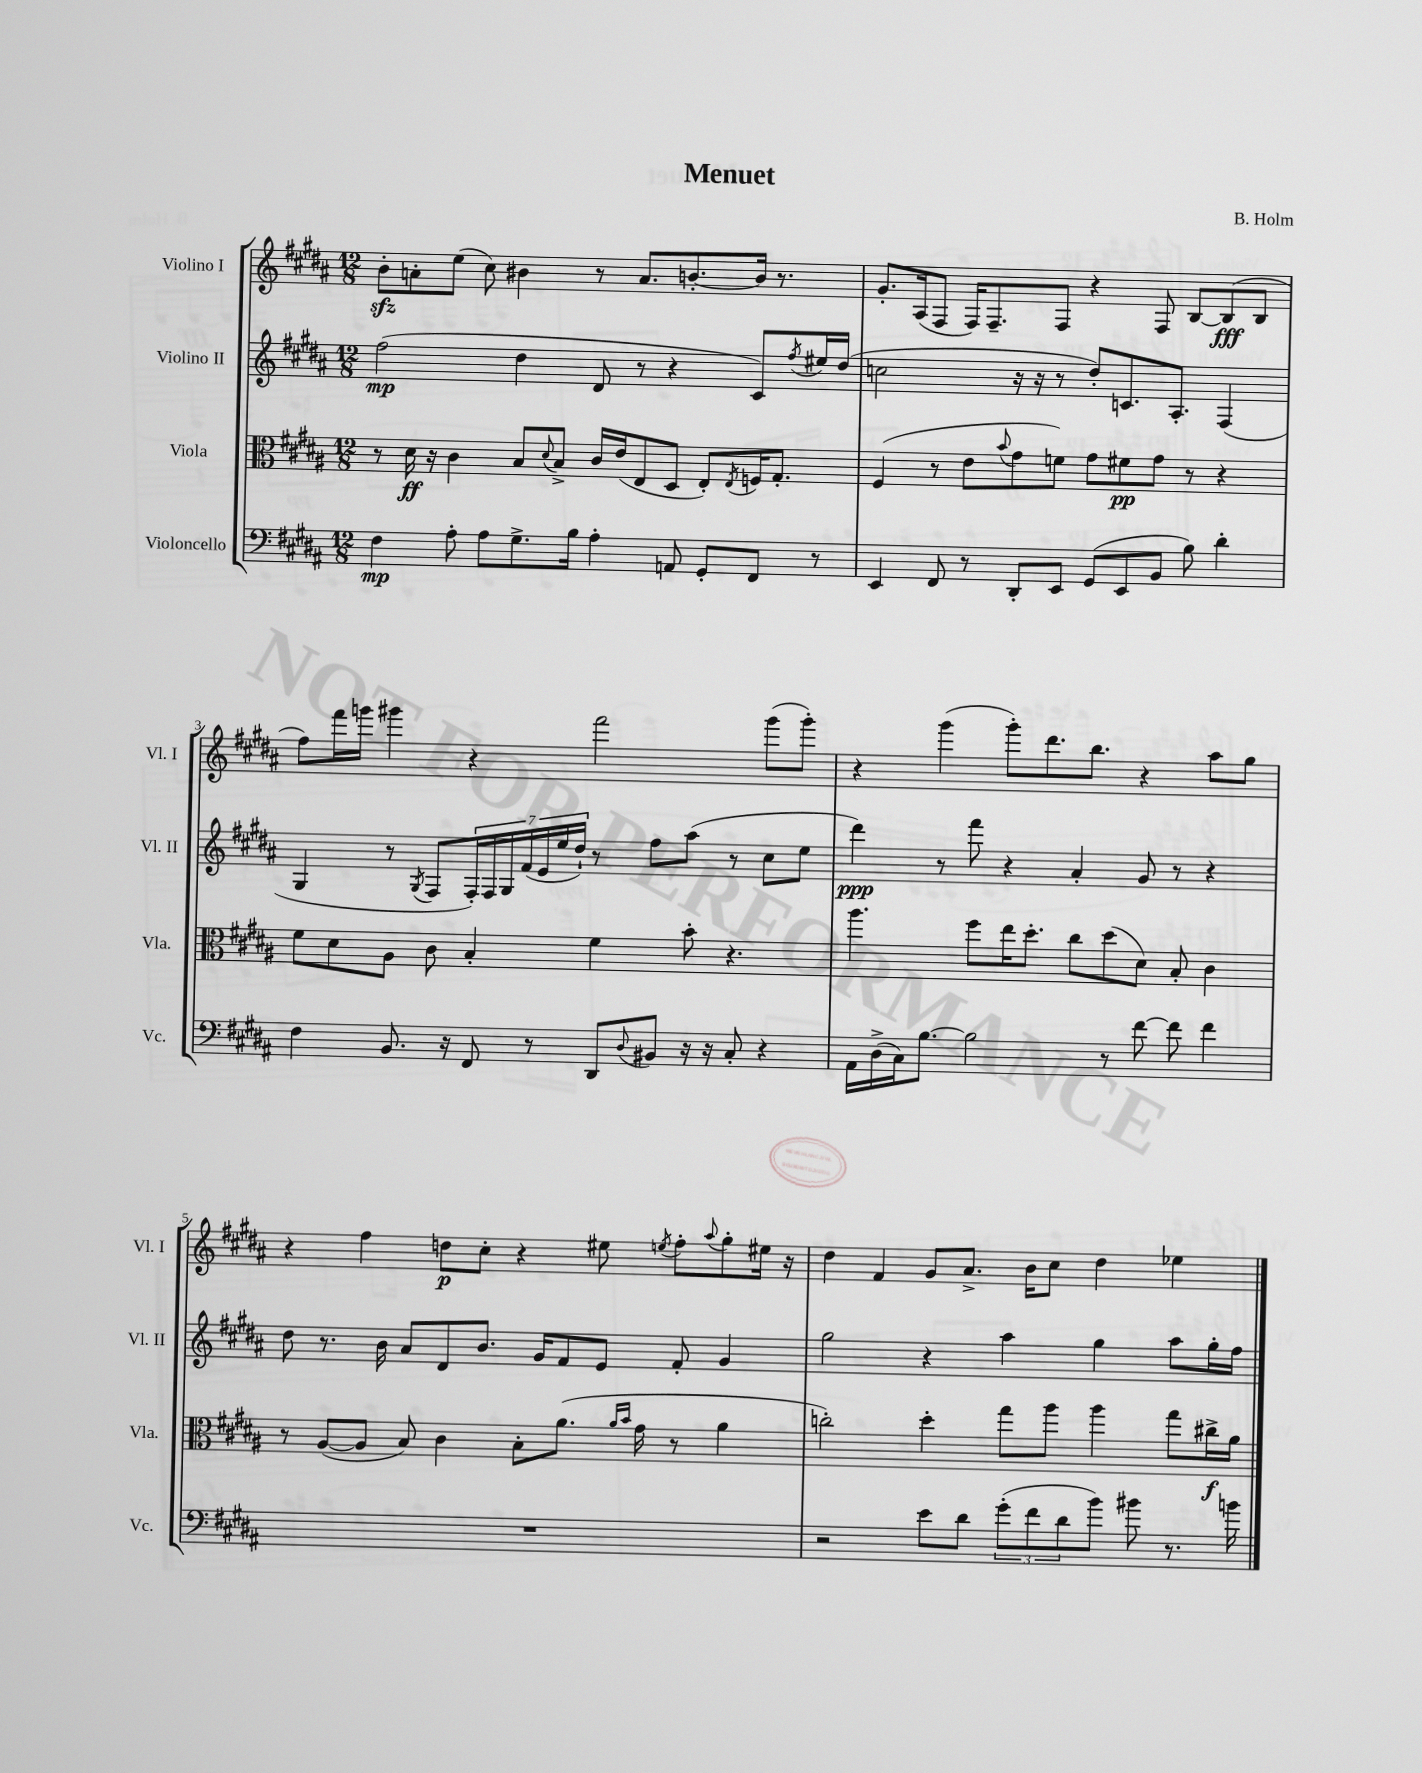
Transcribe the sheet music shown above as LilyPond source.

\header { title = "Menuet" composer = "B. Holm" }
<<
\new StaffGroup <<
\new Staff = "s0" \with { instrumentName = "Violino I" shortInstrumentName = "Vl. I" } {
    \clef treble \key b \major \numericTimeSignature \time 12/8
    b'8-.\sfz a'8-. e''8( cis''8) bis'4 r8 a'8. b'8.~-. b'16 r8. |
    gis'8.-. ais16( fis8 fis16) fis8.-- fis8 r4 fis8 b8~ b8\fff( b8 |
    fis''8) fis'''16 g'''16 gis'''4 r4 fis'''2 gis'''8( gis'''8-.) |
    r4 gis'''4( gis'''8-.) dis'''8. b''8. r4 ais''8 gis''8 |
    r4 fis''4 d''8\p cis''8-. r4 eis''8 \acciaccatura { e''8 } fis''8-. \appoggiatura { ais''8 } gis''8-. eis''16 r16 |
    dis''4 fis'4 gis'8 ais'8.-> b'16 cis''8 dis''4 ees''4 \bar "|." |
}
\new Staff = "s1" \with { instrumentName = "Violino II" shortInstrumentName = "Vl. II" } {
    \clef treble \key b \major \numericTimeSignature \time 12/8
    fis''2\mp( dis''4 dis'8 r8 r4 cis'8) \acciaccatura { fis''8 } eis''16 dis''16( |
    c''2 r16 r16 r8 dis''8-.) c'8. ais8.-. fis4( |
    gis4 r8 \acciaccatura { gis8 } fis8 \tuplet 7/4 { fis16-.) fis16 gis16 fis'16( e'16 e''16 dis''16-!) } r8 fis''8 ais''8( r8 cis''8 e''8 |
    dis'''4\ppp) r8 fis'''8 r4 ais'4-. gis'8 r8 r4 |
    dis''8 r8. b'16 ais'8 dis'8 b'8. gis'16 fis'8 e'8 fis'8-. gis'4 |
    gis''2 r4 ais''4 gis''4 ais''8 gis''16-. fis''16 \bar "|." |
}
\new Staff = "s2" \with { instrumentName = "Viola" shortInstrumentName = "Vla." } {
    \clef alto \key b \major \numericTimeSignature \time 12/8
    r8 dis'16\ff r16 cis'4 b8 \appoggiatura { dis'8 } b8-> cis'16 e'16( e8 dis8 e8-.) \acciaccatura { e8 } f16 gis8.-. |
    fis4( r8 e'8 \appoggiatura { b'8 } gis'8 f'8) gis'8 fis'8\pp gis'8 r8 r4 |
    fis'8 dis'8 ais8 cis'8 b4-. fis'4 b'8-. r4. |
    ais''4. fis''8 e''16 dis''8.-. cis''8 dis''8( dis'8) b8-. cis'4 |
    r8 ais8~( ais8 b8) cis'4 b8-. ais'8.( \grace { ais'16 b'16 } gis'16 r8 ais'4 |
    c''2-.) dis''4-. gis''8 ais''8 ais''4 gis''8 cis''16->\f ais'16 \bar "|." |
}
\new Staff = "s3" \with { instrumentName = "Violoncello" shortInstrumentName = "Vc." } {
    \clef bass \key b \major \numericTimeSignature \time 12/8
    fis4\mp ais8-. ais8 gis8.-> b16 ais4-. a,8 gis,8-. fis,8 r8 |
    e,4 fis,8 r8 dis,8-. e,8 gis,8( e,8 b,8 b8) dis'4-. |
    fis4 b,8. r16 fis,8 r8 dis,8 \appoggiatura { dis8 } bis,8 r16 r16 cis8-. r4 |
    ais,16 dis16->( cis16) b8.~ b2 r8 fis'8~ fis'8 fis'4 |
    R1. |
    r2 e'8 dis'8 \tuplet 3/2 { gis'8-.( fis'8 dis'8 } b'8) bis'8 r8. b'16 \bar "|." |
}
>>
>>
